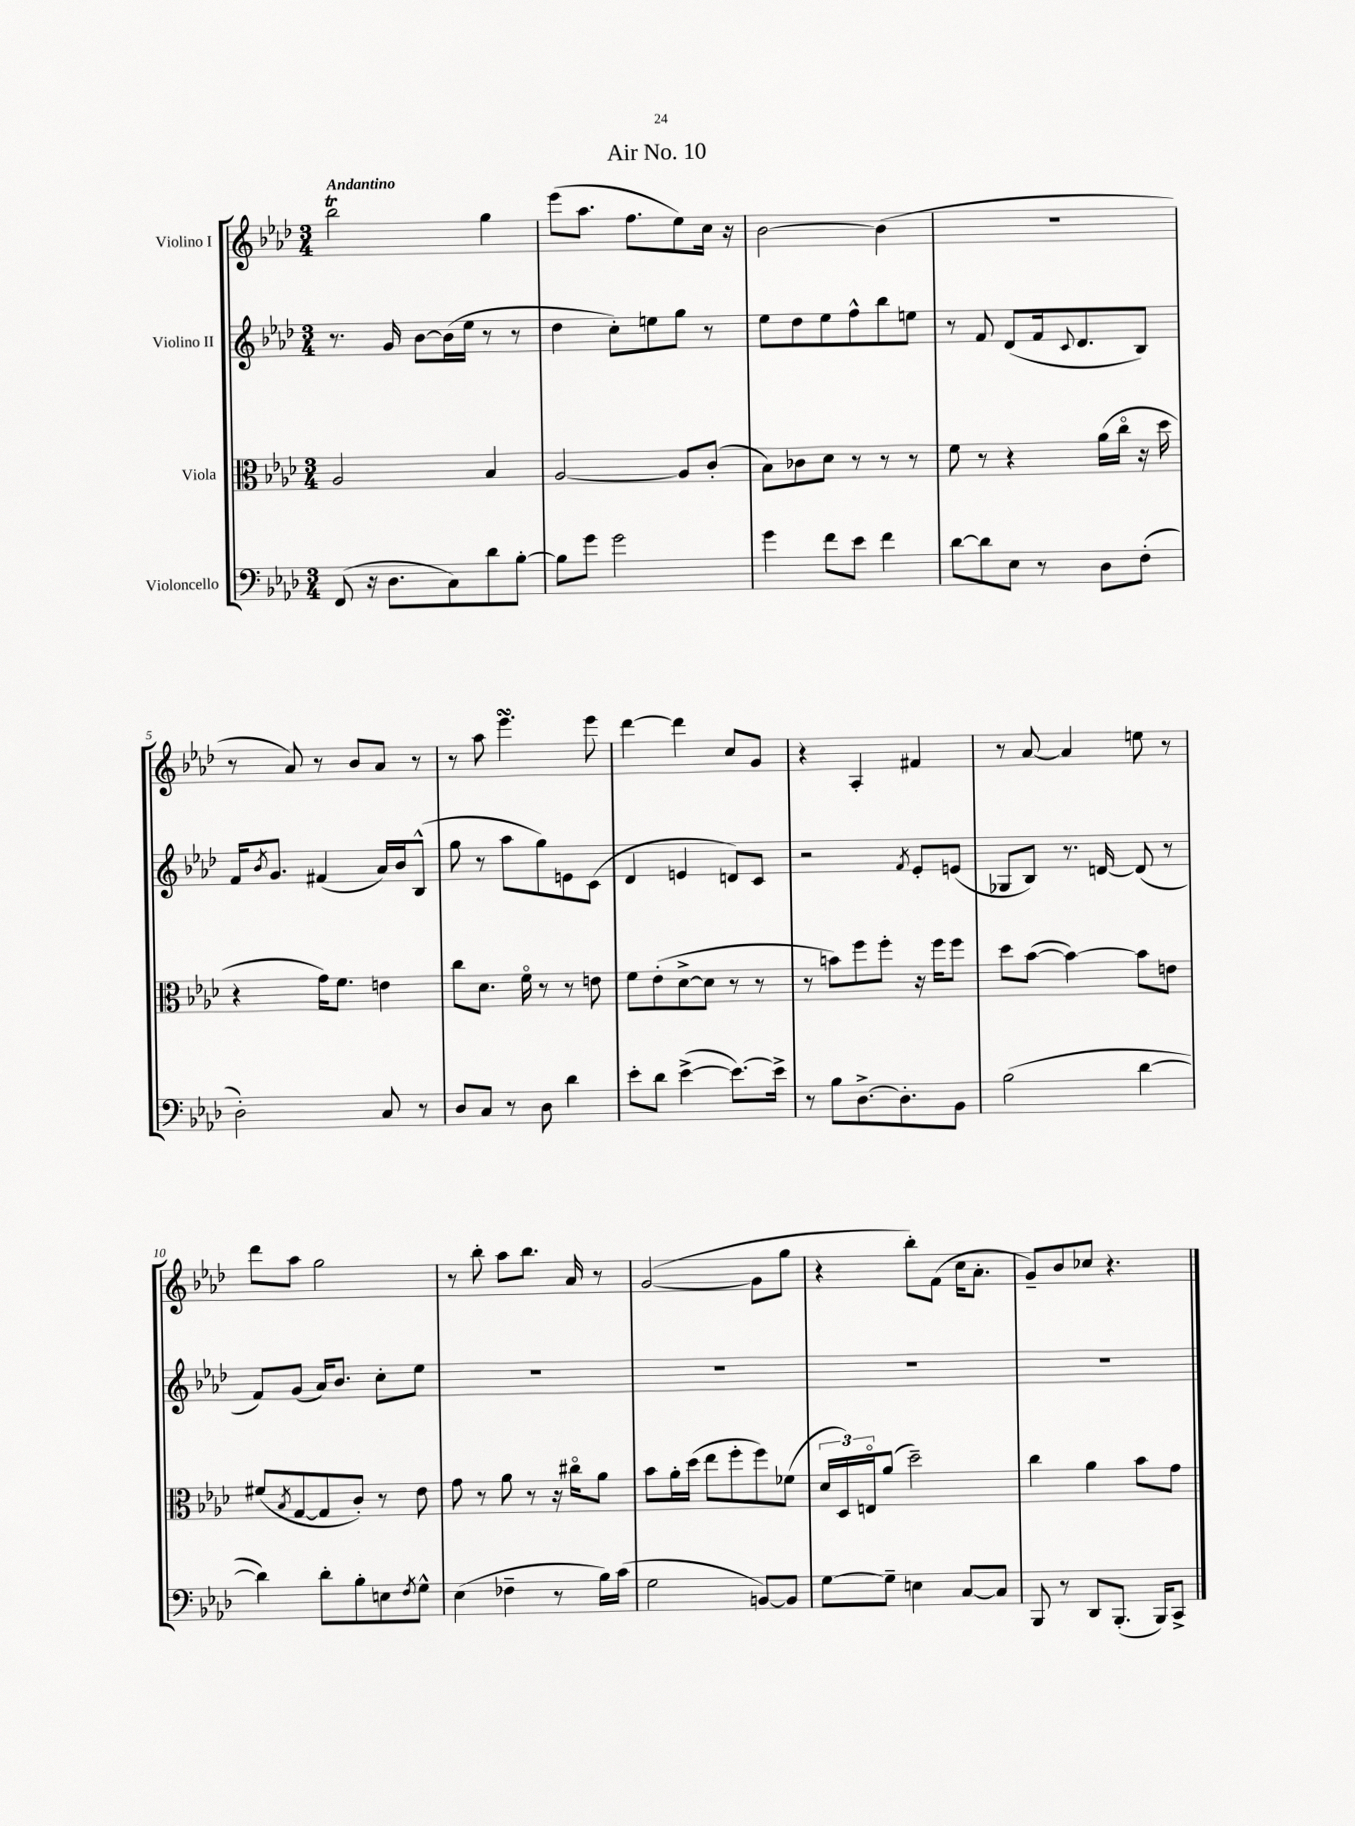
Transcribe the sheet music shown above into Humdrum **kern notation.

**kern	**kern	**kern	**kern
*part4	*part3	*part2	*part1
*staff4	*staff3	*staff2	*staff1
*I"Violoncello	*I"Viola	*I"Violino II	*I"Violino I
*clefF4	*clefC3	*clefG2	*clefG2
*k[b-e-a-d-]	*k[b-e-a-d-]	*k[b-e-a-d-]	*k[b-e-a-d-]
*M3/4	*M3/4	*M3/4	*M3/4
=1	=1	=1	=1
!	!	!	!LO:TX:a:B:t=Andantino
(8FF/	2A-/	8.r	2bb-T\
16r	.	.	.
8.D-\L	.	16g/	.
.	.	[8b-\L	.
8C\)	.	(16b-\L]	.
.	.	16ee-\JJ	.
8d-\	4B-/	8r	4gg\
[8B-'\J	.	8r	.
=2	=2	=2	=2
8B-\L]	[2A-/	4dd-\	(8eee-\L
8g\J	.	.	8.aa-\J
2g\	.	8cc'\L)	.
.	.	.	8.ff\L
.	.	8een\	.
.	8A-/L]	8gg\J	8ee-\)
.	(8c'/J	8r	16cc\Jk
.	.	.	16r
=3	=3	=3	=3
4g\	8B-\L)	8ee-\L	[2b-\
.	8c-X\	8dd-\	.
8f\L	8d-\J	8ee-\	.
8e-\J	8r	8ff^^\	.
4f\	8r	8bb-\	(4b-\]
.	8r	8een\J	.
=4	=4	=4	=4
[8d-\L	8f\	8r	2.r
8d-\]	8r	8f/	.
8E-\J	4r	(8d-/L	.
8r	.	16f/k	.
.	.	8qqc/	.
.	.	8.d-/	.
8D-\L	(16a-\LL	.	.
.	16cc\JJ	.	.
(8F'\J	16r	8B-/J)	.
.	16dd-\	.	.
!!LO:LB:g=z
=5	=5	=5	=5
2D-'\)	4r	16f/KL	8r
.	.	8qb-/	.
.	.	8.g/J	.
.	.	.	8a-/)
.	16g\KL)	(4f#X/	8r
.	8.f\J	.	.
.	.	.	8b-/L
8C/	4en\	16a-/LL)	8a-/J
.	.	16b-/J	.
8r	.	(8B-^^/J	8r
=6	=6	=6	=6
8D-/L	8cc\L	8gg\	8r
8C/J	8.d-\J	8r	8aa-\
8r	.	8aa-\L	4.eee-sSSS\
.	16f\	.	.
8D-\	8r	8gg\)	.
4d-\	8r	8en\	.
.	8en\	(8c\J	8eee-\
=7	=7	=7	=7
8e-'\L	8f\L	4d-/	[4ddd-\
8d-\J	(8e-'\	.	.
([4e-^\	[8d-^\	4en/	4ddd-\]
.	8d-\J]	.	.
8.e-\L_)	8r	8dn/L)	8cc/L
.	8r	8c/J	8g/J
16e-^\Jk]	.	.	.
=8	=8	=8	=8
8r	8r	2r	4r
8B-\L	8bn\L)	.	.
[8.D-^\	8ff\	.	4A-'/
.	8ff'\J	.	.
8.D-'\]	.	.	.
.	.	8qf/	.
.	16r	8e-'/L	4f#X/
.	16ff\KL	.	.
8BB-\J	8ff\J	(8en/J	.
=9	=9	=9	=9
(2B-\	8dd-\L	8G-X/L	8r
.	([8b-\J	8B-/J)	[8a-/
.	4b-\_)	8.r	4a-/]
.	.	[16dn/	.
[4d-\	8b-\L]	(8d/]	8een\
.	8en\J	8r	8r
!!LO:LB:g=z
=10	=10	=10	=10
4d-\])	(8f#X/L	8f/L)	8ddd-\L
.	8qB-/	.	.
.	[8G/	(8g/J	8aa-\J
8d-'\L	8G/]	16a-/KL)	2gg\
.	.	8.b-/J	.
8B-'\	8c'/J)	.	.
8En\	8r	8cc'\L	.
8qF/	.	.	.
8G^^\J	8e-\	8ee-\J	.
=11	=11	=11	=11
(4E-\	8g\	2.r	8r
.	8r	.	8bb-'\
4F-X~\	8a-\	.	8aa-\L
.	8r	.	8.bb-\J
8r	16r	.	.
.	16cc#X\KL	.	16a-/
16B-\LL)	8a-\J	.	8r
(16c\JJ	.	.	.
=12	=12	=12	=12
2G\	8b-\L	2.r	([2g/
.	16a-'\L	.	.
.	(16dd-\JJ	.	.
.	8ee-\L	.	.
.	8ff'\	.	.
[8BBn/L)	8ff\)	.	8g\L]
8BB/J]	(8f-X\J	.	8gg\J
=13	=13	=13	=13
[8G\L	24d-/LL	2.r	4r
.	24D-/)	.	.
.	24En/J	.	.
8G~\J]	(8a-/J	.	.
4En\	2dd-~\)	.	8bb-'\L)
.	.	.	(8f\J
[8C/L	.	.	16cc\KL
.	.	.	8.a-'\J
8C/J]	.	.	.
=14	=14	=14	=14
8BBB-/	4cc\	2.r	8g~/L)
8r	.	.	8b-/
8DD-/L	4a-\	.	8cc-X/J
(8.BBB-'/J	.	.	4.r
.	8b-\L	.	.
16BBB-/KL)	.	.	.
8CC^/J	8g\J	.	.
==	==	==	==
*-	*-	*-	*-
